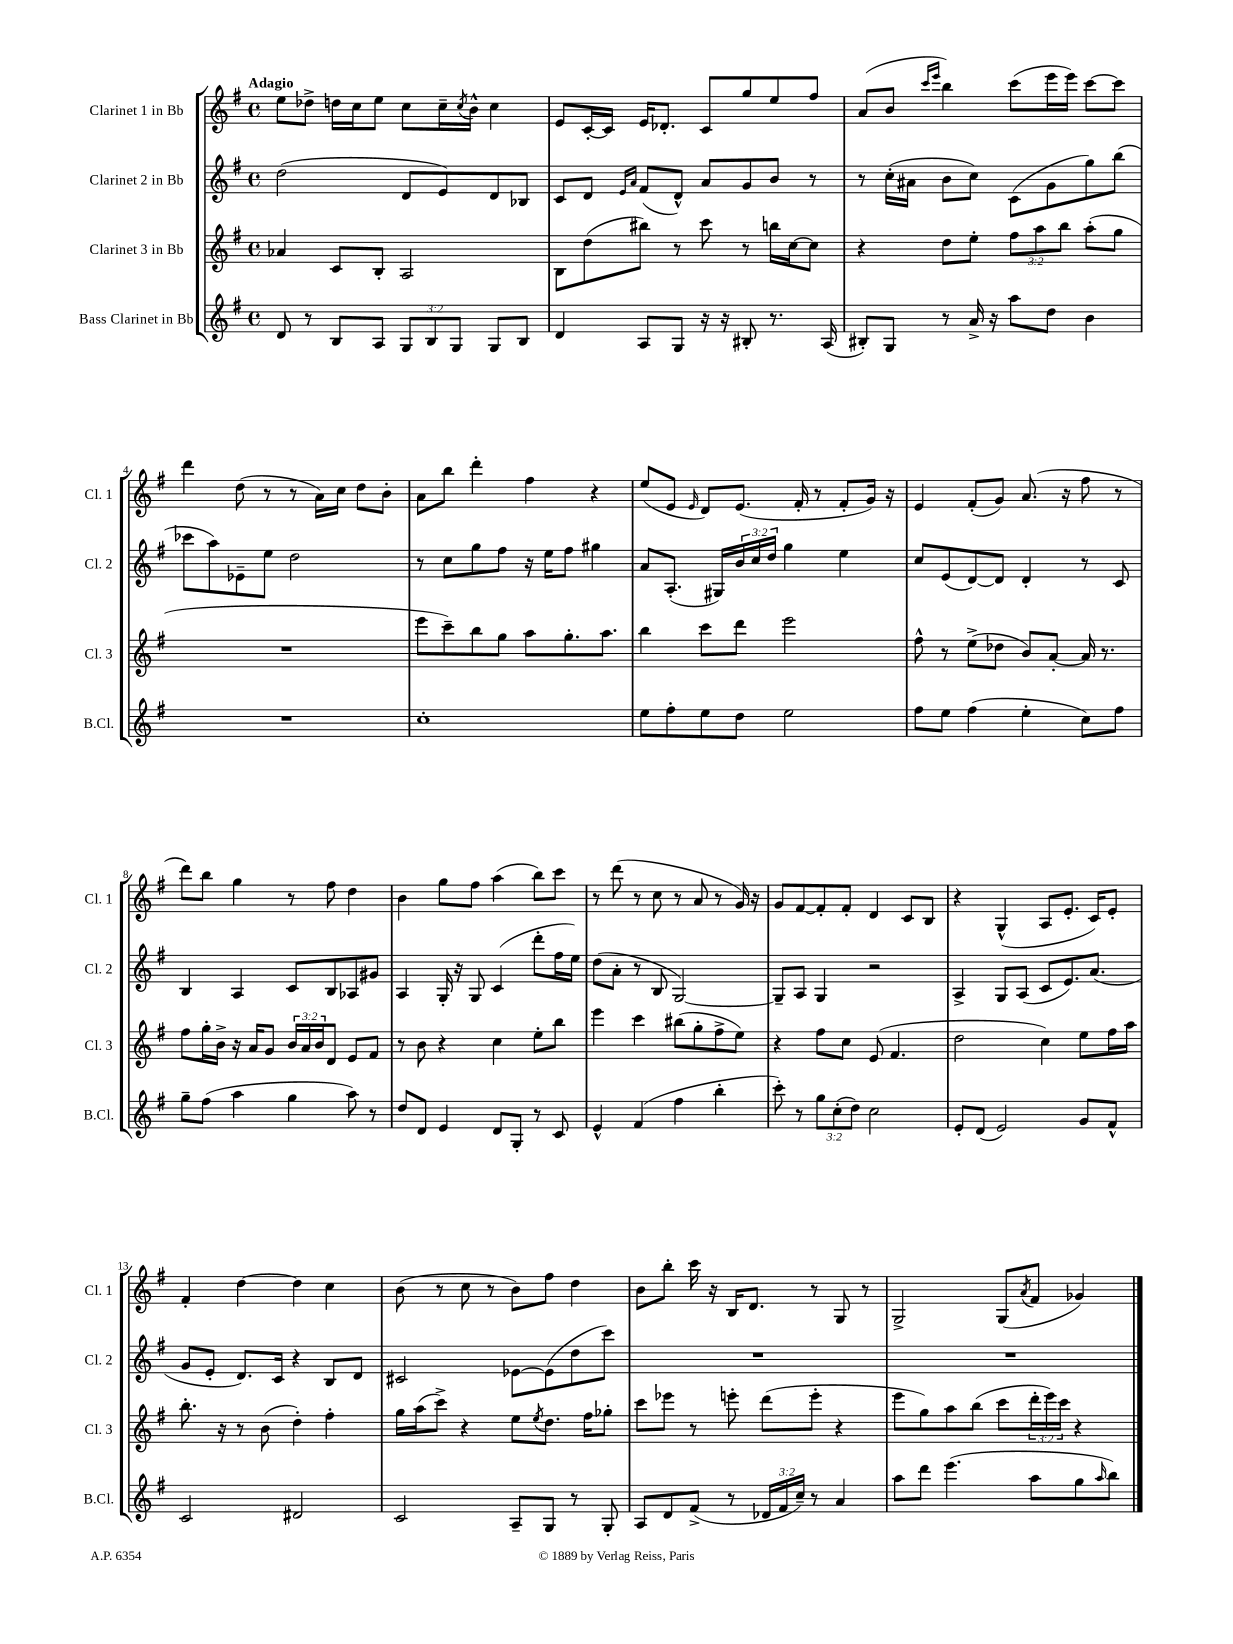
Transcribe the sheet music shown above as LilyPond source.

<<
\new StaffGroup <<
\new Staff = "s0" \with { instrumentName = "Clarinet 1 in Bb" shortInstrumentName = "Cl. 1" } {
    \clef treble \key g \major \defaultTimeSignature \time 4/4 \tempo "Adagio"
    e''8 des''8-> d''16 c''16 e''8 c''8 c''16-- \acciaccatura { c''8 } b'16-^ c''4 |
    e'8 c'16~-. c'16 e'16 des'8.-. c'8 g''8 e''8 fis''8 |
    a'8( b'8 \grace { c'''16 e'''16 } b''4) c'''8( e'''16 e'''16) c'''8~ c'''8 |
    d'''4 d''8( r8 r8 a'16) c''16 d''8 b'8-. |
    a'8 b''8 d'''4-. fis''4 r4 |
    e''8( e'8 \grace { e'16 } d'8) e'8.( fis'16-. r8 fis'8-. g'16) r16 |
    e'4 fis'8-.( g'8) a'8.( r16 fis''8 r8 |
    d'''8) b''8 g''4 r8 fis''8 d''4 |
    b'4 g''8 fis''8 a''4( b''8) c'''8 |
    r8 d'''8( r8 c''8 r8 a'8 r8 g'16) r16 |
    g'8 fis'8~ fis'8-. fis'8-. d'4 c'8 b8 |
    r4 g4-^( a8 e'8.-. c'16) e'8-. |
    fis'4-. d''4~ d''4 c''4 |
    b'8( r8 c''8 r8 b'8) fis''8 d''4 |
    b'8 b''8-. c'''16 r16 b16 d'8. r8 g8 r8 |
    g2-> g8( \acciaccatura { a'8 } fis'8 ges'4) \bar "|." |
}
\new Staff = "s1" \with { instrumentName = "Clarinet 2 in Bb" shortInstrumentName = "Cl. 2" } {
    \clef treble \key g \major \defaultTimeSignature \time 4/4 \override Staff.TupletNumber.text = #tuplet-number::calc-fraction-text
    d''2( d'8 e'8) d'8 bes8 |
    c'8 d'8 \grace { e'16 a'16 } fis'8( d'8-^) a'8 g'8 b'8 r8 |
    r8 c''16-.( ais'16 b'8 c''8) c'8( g'8 g''8) b''8( |
    ces'''8 a''8) ees'8-- e''8 d''2 |
    r8 c''8 g''8 fis''8 r16 e''16 fis''8 gis''4 |
    a'8 a8.-.( gis16) \tuplet 3/2 { b'16 c''16 d''16 } g''4 e''4 |
    c''8 e'8( d'8~) d'8 d'4-. r8 c'8 |
    b4 a4 c'8 b8 aes8 gis'8 |
    a4 g16-. r16 g8 c'4( d'''8-. fis''16 e''16) |
    d''8( a'8-. r8 b8 g2~) |
    g8-- a8 g4 r2 |
    a4-> g8 a8( c'8 e'8.) a'8.( |
    g'8 e'8-. d'8.) c'16 r4 b8 d'8 |
    cis'2 ees'8~ ees'8( d''8 c'''8) |
    R1 |
    R1 \bar "|." |
}
\new Staff = "s2" \with { instrumentName = "Clarinet 3 in Bb" shortInstrumentName = "Cl. 3" } {
    \clef treble \key g \major \defaultTimeSignature \time 4/4 \override Staff.TupletNumber.text = #tuplet-number::calc-fraction-text
    aes'4 c'8 b8-. a2 |
    b8 d''8( bis''8) r8 c'''8 r8 b''16 c''16~ c''8 |
    r4 d''8 e''8-. \tuplet 3/2 { fis''8 a''8 b''8 } a''8-.( g''8 |
    R1 |
    e'''8 c'''8--) b''8 g''8 a''8 g''8.-. a''8. |
    b''4 c'''8 d'''8 e'''2 |
    fis''8-^ r8 e''8->( des''8 b'8) a'8~-. a'16 r8. |
    fis''8 g''16-. b'16-> r16 a'16 g'8 \tuplet 3/2 { b'16 a'16 b'16 } d'8 e'8 fis'8 |
    r8 b'8 r4 c''4 e''8-. b''8 |
    e'''4 c'''4 bis''8( g''8-. fis''8-> e''8) |
    r4 fis''8 c''8 e'8( fis'4. |
    d''2 c''4) e''8 fis''16 a''16 |
    b''8.-. r16 r8 b'8( d''4-.) fis''4-. |
    g''16 a''16( c'''8->) r4 e''8 \acciaccatura { e''8 } d''8. fis''16 ges''8-. |
    c'''8 ees'''8 r8 e'''8-. d'''8( e'''8-. r4 |
    e'''8 g''8) a''8 b''8( c'''8 \tuplet 3/2 { d'''16-. e'''16) c'''16 } r4 \bar "|." |
}
\new Staff = "s3" \with { instrumentName = "Bass Clarinet in Bb" shortInstrumentName = "B.Cl." } {
    \clef treble \key g \major \defaultTimeSignature \time 4/4 \override Staff.TupletNumber.text = #tuplet-number::calc-fraction-text
    d'8 r8 b8 a8 \tuplet 3/2 { g8 b8 g8 } g8 b8 |
    d'4 a8 g8 r16 r16 bis8-. r8. a16( |
    bis8-.) g8 r8 a'16-> r16 a''8 d''8 b'4 |
    R1 |
    c''1-. |
    e''8 fis''8-. e''8 d''8 e''2 |
    fis''8 e''8 fis''4( e''4-. c''8) fis''8 |
    g''8-- fis''8( a''4 g''4 a''8) r8 |
    d''8 d'8 e'4 d'8 g8-. r8 c'8 |
    e'4-^ fis'4( fis''4 b''4-. |
    c'''8-.) r8 \tuplet 3/2 { g''8 c''8-.( d''8) } c''2 |
    e'8-. d'8( e'2) g'8 fis'8-^ |
    c'2 dis'2 |
    c'2 a8-- g8 r8 g8-. |
    a8 d'8 fis'8->( r8 \tuplet 3/2 { des'16 fis'16 c''16--) } r8 a'4 |
    a''8 d'''8 e'''4.( a''8 g''8 \grace { a''16 } b''8) \bar "|." |
}
>>
>>
